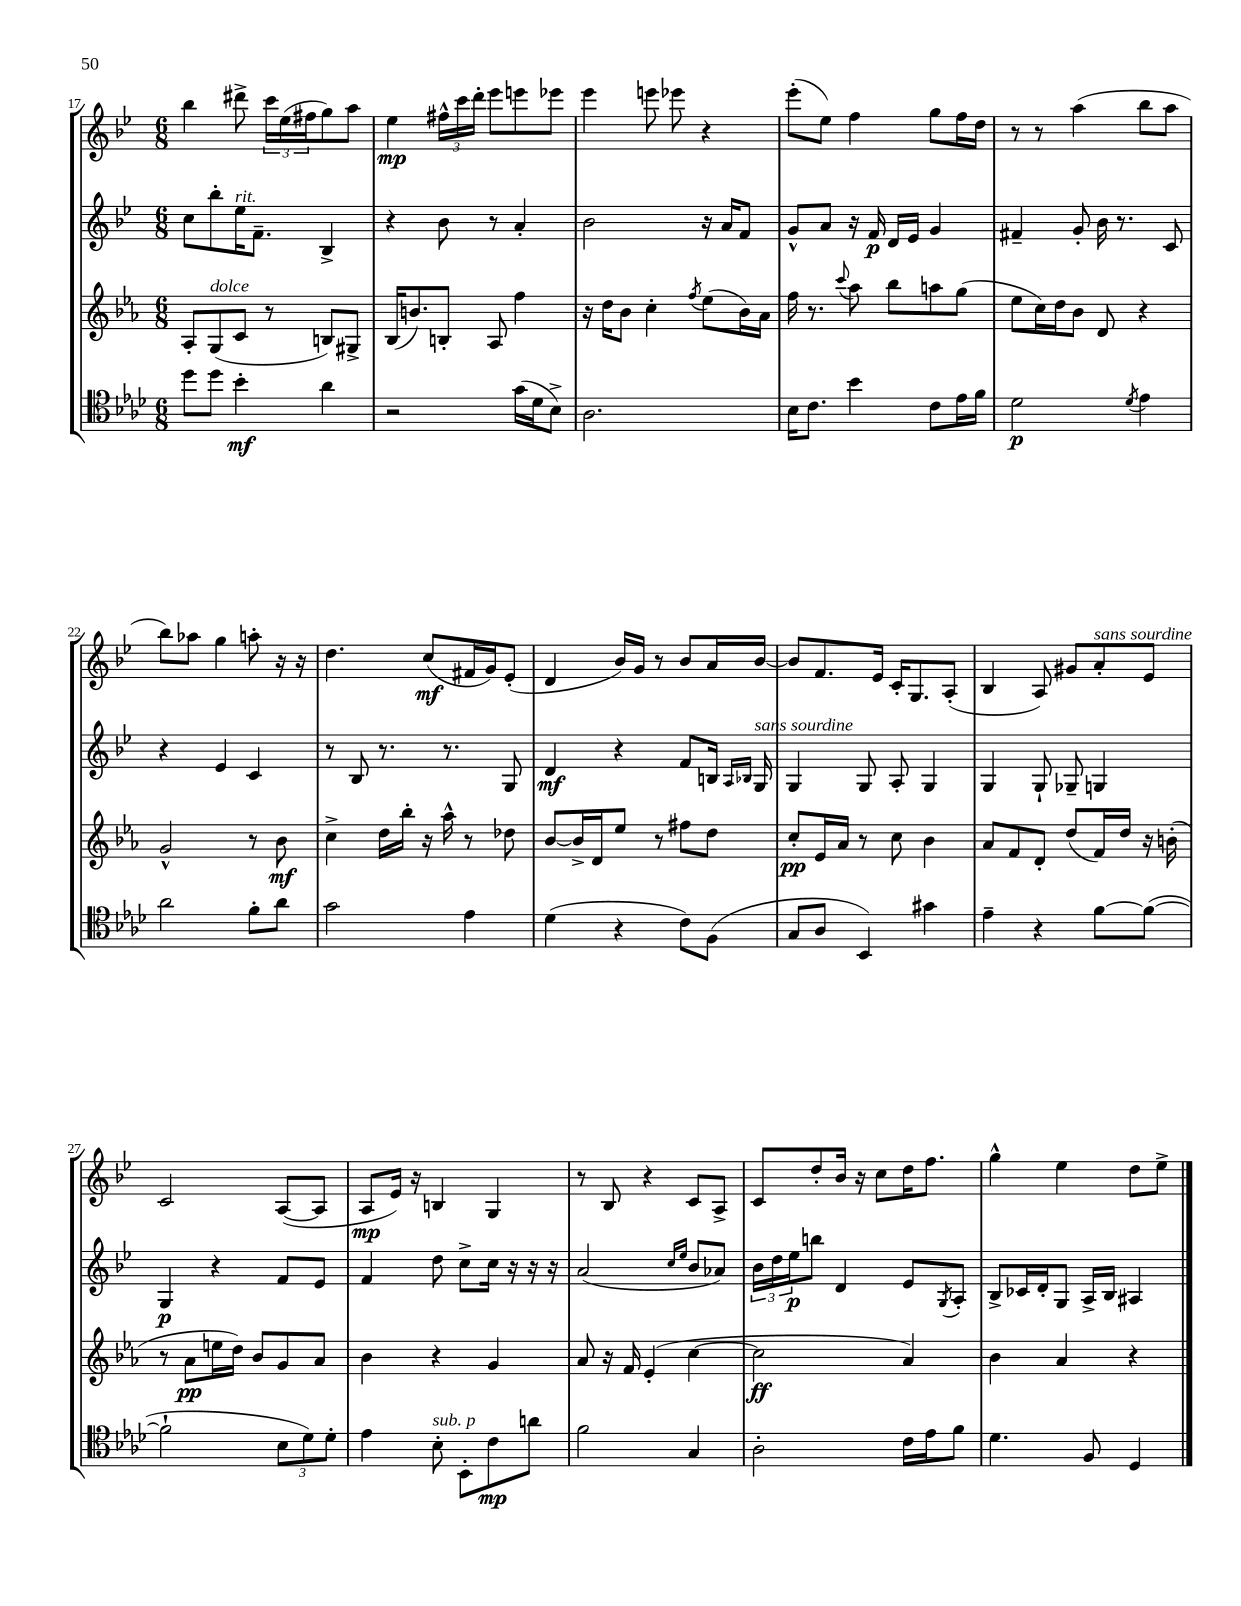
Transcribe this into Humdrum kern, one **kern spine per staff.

**kern	**dynam	**kern	**dynam	**kern	**dynam	**kern	**dynam
*part4	*part4	*part3	*part3	*part2	*part2	*part1	*part1
*staff4	*staff4	*staff3	*staff3	*staff2	*staff2	*staff1	*staff1
*clefC4	*	*clefG2	*	*clefG2	*	*clefG2	*
*k[b-e-a-d-]	*	*k[b-e-a-]	*	*k[b-e-]	*	*k[b-e-]	*
*M6/8	*	*M6/8	*	*M6/8	*	*M6/8	*
=17	=17	=17	=17	=17	=17	=17	=17
8dd-\L	.	8A-'/L	.	8cc\L	.	4bb-\	.
!	!	!LO:TX:a:i:t=dolce	!	!	!	!	!
8dd-\J	.	(8G/	.	8bb-'\	.	.	.
!	!	!	!	!LO:TX:a:i:t=rit.	!	!	!
4b-'\	mf	8c/J	.	16ee-\K	.	8ddd#X^\	.
.	.	.	.	8.f~\J	.	.	.
.	.	8r	.	.	.	24ccc\LL	.
.	.	.	.	.	.	(24ee-\	.
.	.	.	.	.	.	24ff#X\J	.
4a-\	.	8Bn/L)	.	4B-^/	.	8gg\)	.
.	.	8G#X^/J	.	.	.	8aa\J	.
=18	=18	=18	=18	=18	=18	=18	=18
2r	.	(16B-/KL	.	4r	.	4ee-\	mp
.	.	8.bn/)	.	.	.	.	.
.	.	8Bn'/J	.	8b-\	.	24ff#X^^\LL	.
.	.	.	.	.	.	24ccc\	.
.	.	.	.	.	.	24ddd'\JJ	.
.	.	8A-/	.	8r	.	8eee-\L	.
(16g\LL	.	4ff\	.	4a'/	.	8eeen\	.
16d-\J	.	.	.	.	.	.	.
8B-^\J)	.	.	.	.	.	8eee-X\J	.
=19	=19	=19	=19	=19	=19	=19	=19
2.A-\	.	16r	.	2b-\	.	4eee-\	.
.	.	16dd\KL	.	.	.	.	.
.	.	8b-\J	.	.	.	.	.
.	.	4cc'\	.	.	.	8eeen\	.
.	.	.	.	.	.	8eee-X\	.
.	.	8qff/	.	.	.	.	.
.	.	(8ee-\L	.	16r	.	4r	.
.	.	.	.	16a/KL	.	.	.
.	.	16b-\L)	.	8f/J	.	.	.
.	.	16a-\JJ	.	.	.	.	.
=20	=20	=20	=20	=20	=20	=20	=20
16B-\KL	.	16ff\	.	8g^^/L	.	(8eee-'\L	.
8.c\J	.	8.r	.	.	.	.	.
.	.	.	.	8a/J	.	8ee-\J)	.
.	.	8qqccc/	.	.	.	.	.
4b-\	.	8aa-\	.	16r	.	4ff\	.
.	.	.	.	16f/	p	.	.
.	.	8bb-\L	.	16d/LL	.	.	.
.	.	.	.	16e-/JJ	.	.	.
8c\L	.	8aan\	.	4g/	.	8gg\L	.
16e-\L	.	(8gg\J	.	.	.	16ff\L	.
16f\JJ	.	.	.	.	.	16dd\JJ	.
=21	=21	=21	=21	=21	=21	=21	=21
2d-\	p	8ee-\L	.	4f#X~/	.	8r	.
.	.	16cc\L)	.	.	.	8r	.
.	.	16dd\J	.	.	.	.	.
.	.	8b-\J	.	8g'/	.	(4aa\	.
.	.	8d/	.	16b-\	.	.	.
.	.	.	.	8.r	.	.	.
8qd-/	.	.	.	.	.	.	.
4e-\	.	4r	.	.	.	8bb-\L	.
.	.	.	.	8c/	.	8aa\J	.
!!LO:LB:g=z
=22	=22	=22	=22	=22	=22	=22	=22
2a-\	.	2g^^/	.	4r	.	8bb-\L)	.
.	.	.	.	.	.	8aa-X\J	.
.	.	.	.	4e-/	.	4gg\	.
8f'\L	.	8r	.	4c/	.	8aan'\	.
8a-\J	.	8b-\	mf	.	.	16r	.
.	.	.	.	.	.	16r	.
=23	=23	=23	=23	=23	=23	=23	=23
2g\	.	4cc^\	.	8r	.	4.dd\	.
.	.	.	.	8B-/	.	.	.
.	.	16dd\LL	.	8.r	.	.	.
.	.	16bb-'\JJ	.	.	.	.	.
.	.	16r	.	.	.	(8cc/L	mf
.	.	16aa-^^\	.	8.r	.	.	.
4e-\	.	8r	.	.	.	16f#X/L	.
.	.	.	.	.	.	16g/J)	.
.	.	8dd-X\	.	8G/	.	(8e-'/J	.
=24	=24	=24	=24	=24	=24	=24	=24
(4d-\	.	[8b-/L	.	4d/	mf	4d/	.
.	.	16b-^/L]	.	.	.	.	.
.	.	16d/J	.	.	.	.	.
4r	.	8ee-/J	.	4r	.	16b-/LL)	.
.	.	.	.	.	.	16g/JJ	.
.	.	8r	.	.	.	8r	.
8c\L)	.	8ff#X\L	.	8f/L	.	8b-/L	.
(8F\J	.	8dd\J	.	16Bn/Jk	.	16a/L	.
.	.	.	.	16qqA/LL	.	.	.
.	.	.	.	16qqB-X/JJ	.	.	.
!	!	!	!	!LO:TX:a:i:t=sans sourdine	!	!	!
.	.	.	.	16G/	.	[16b-/JJ	.
=25	=25	=25	=25	=25	=25	=25	=25
8G/L	.	8cc'/L	pp	4G/	.	8b-/L]	.
8A-/J	.	16e-/L	.	.	.	8.f/	.
.	.	16a-/JJ	.	.	.	.	.
4BB-/)	.	8r	.	8G/	.	.	.
.	.	.	.	.	.	16e-/Jk	.
.	.	8cc\	.	8A'/	.	16c'/KL	.
.	.	.	.	.	.	8.G/	.
4g#X\	.	4b-\	.	4G/	.	.	.
.	.	.	.	.	.	(8A'/J	.
=26	=26	=26	=26	=26	=26	=26	=26
4e-~\	.	8a-/L	.	4G/	.	4B-/	.
.	.	8f/	.	.	.	.	.
4r	.	8d'/J	.	8G`/	.	8A/)	.
.	.	(8dd/L	.	8G-X~/	.	8g#X/L	.
!	!	!	!	!	!	!LO:TX:a:i:t=sans sourdine	!
[8f\L	.	16f/L)	.	4Gn/	.	8a'/	.
.	.	16dd/JJ	.	.	.	.	.
(8f\J_	.	16r	.	.	.	8e-/J	.
.	.	(16bn'\	.	.	.	.	.
!!LO:LB:g=z
=27	=27	=27	=27	=27	=27	=27	=27
2f`\]	.	8r	.	4G/	p	2c/	.
.	.	8a-\L	pp	.	.	.	.
.	.	16een\L	.	4r	.	.	.
.	.	16dd\JJ)	.	.	.	.	.
.	.	8b-/L	.	.	.	.	.
12B-\L	.	8g/	.	8f/L	.	([8A/L	.
12d-\)	.	.	.	.	.	.	.
.	.	8a-/J	.	8e-/J	.	8A/J]	.
12d-'\J	.	.	.	.	.	.	.
=28	=28	=28	=28	=28	=28	=28	=28
4e-\	.	4b-\	.	4f/	.	8A/L	mp
.	.	.	.	.	.	16e-/Jk)	.
.	.	.	.	.	.	16r	.
!LO:TX:a:i:t=sub. p	!	!	!	!	!	!	!
8B-'\	.	4r	.	8dd\	.	4Bn/	.
8BB-'\L	.	.	.	8cc^\L	.	.	.
8c\	mp	4g/	.	16cc\Jk	.	4G/	.
.	.	.	.	16r	.	.	.
8an\J	.	.	.	16r	.	.	.
.	.	.	.	16r	.	.	.
=29	=29	=29	=29	=29	=29	=29	=29
2f\	.	8a-/	.	(2a/	.	8r	.
.	.	16r	.	.	.	8B-/	.
.	.	16f/	.	.	.	.	.
.	.	(4e-'/	.	.	.	4r	.
.	.	.	.	16qqcc/LL	.	.	.
.	.	.	.	16qqee-/JJ	.	.	.
4G/	.	[4cc\	.	8b-/L	.	8c/L	.
.	.	.	.	8a-X/J)	.	8A^/J	.
=30	=30	=30	=30	=30	=30	=30	=30
2A-'\	.	2cc\]	ff	24b-\LL	.	8c/L	.
.	.	.	.	24dd\	.	.	.
.	.	.	.	24ee-\J	p	.	.
.	.	.	.	8bbn\J	.	8dd'/	.
.	.	.	.	4d/	.	16b-/Jk	.
.	.	.	.	.	.	16r	.
.	.	.	.	.	.	8cc\L	.
16c\LL	.	4a-/)	.	8e-/L	.	16dd\K	.
16e-\J	.	.	.	.	.	8.ff\J	.
.	.	.	.	8qG/	.	.	.
8f\J	.	.	.	8A'/J	.	.	.
=31	=31	=31	=31	=31	=31	=31	=31
4.d-\	.	4b-\	.	8B-^/L	.	4gg^^\	.
.	.	.	.	16c-X/L	.	.	.
.	.	.	.	16d'/J	.	.	.
.	.	4a-/	.	8G/J	.	4ee-\	.
8F/	.	.	.	16A^/LL	.	.	.
.	.	.	.	16B-/JJ	.	.	.
4D-/	.	4r	.	4A#X/	.	8dd\L	.
.	.	.	.	.	.	8ee-^\J	.
==	==	==	==	==	==	==	==
*-	*-	*-	*-	*-	*-	*-	*-
